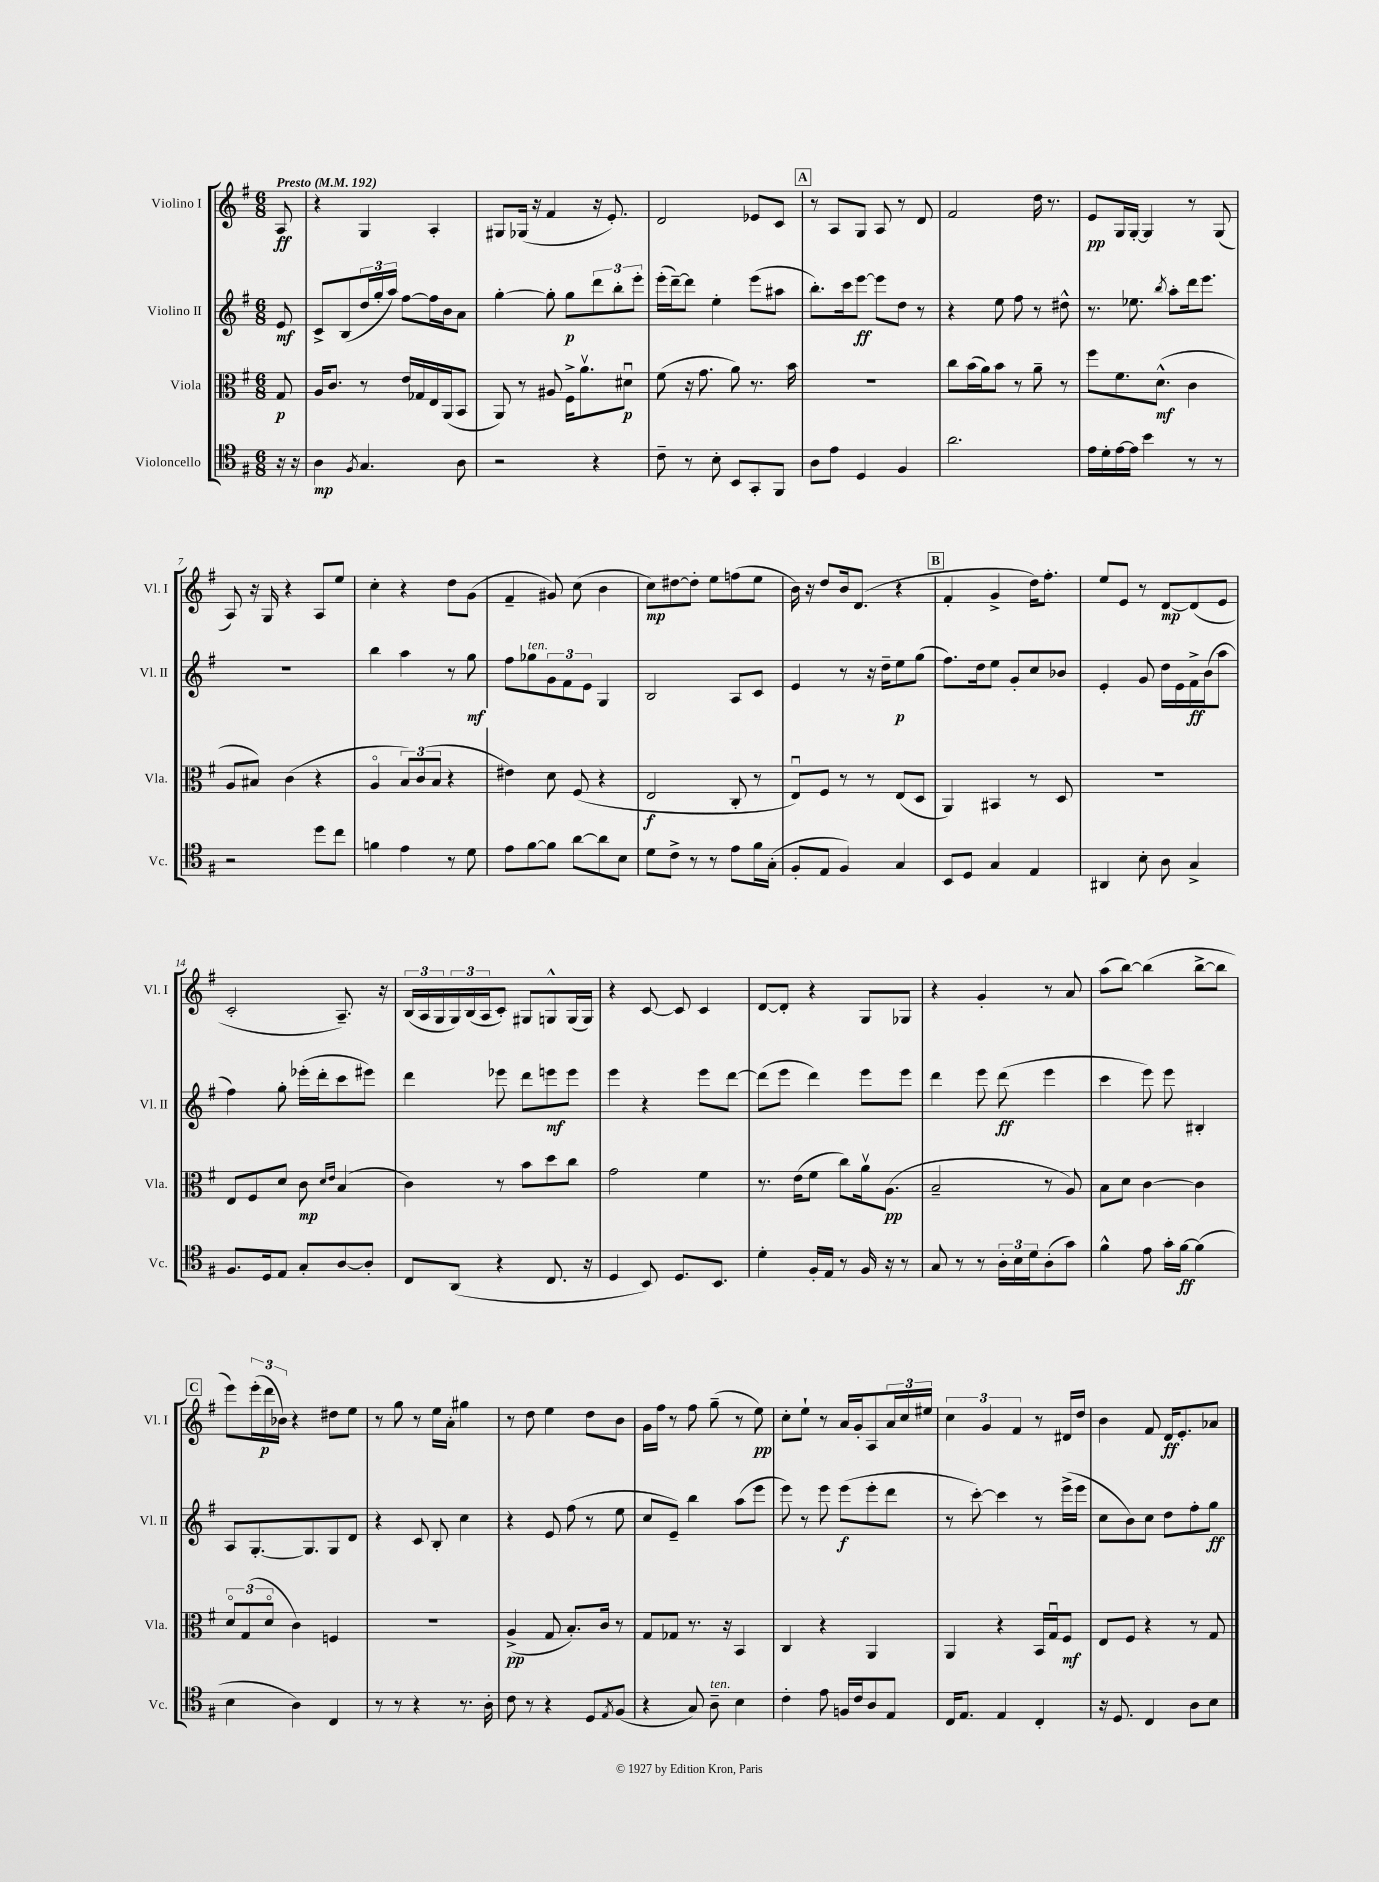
<<
\new StaffGroup <<
\new Staff = "s0" \with { instrumentName = "Violino I" shortInstrumentName = "Vl. I" } {
    \clef treble \key g \major \numericTimeSignature \time 6/8 \partial 8 \tempo "Presto" 4 = 192
    a8\ff |
    r4 g4 a4-. |
    gis8 ges16( r16 fis'4 r16 e'8.-.) |
    d'2 ees'8 c'8 |
    \mark \markup { \box "A" } r8 a8 g8 a8 r8 d'8 |
    fis'2 d''16 r8. |
    e'8\pp g16 g16~-. g4 r8 g8( |
    a8) r16 g16 r4 a8 e''8 |
    c''4-. r4 d''8 g'8( |
    fis'4-- gis'8) c''8( b'4 |
    c''8\mp) dis''8~ dis''8-. e''8 f''8( e''8 |
    b'16) r16 d''8 b'16 d'8.( r4 |
    \mark \markup { \box "B" } fis'4-. g'4-> d''16) fis''8.-. |
    e''8 e'8 r8 d'8~\mp d'8( e'8 |
    c'2-. a8.--) r16 |
    \tuplet 3/2 { b16( a16 g16 } \tuplet 3/2 { g16) b16( a16 } c'8-.) gis8 g8-^ g16( g16) |
    r4 c'8~ c'8 c'4 |
    d'8~ d'8-. r4 g8 ges8 |
    r4 g'4-. r8 a'8 |
    a''8( b''8~) b''4( b''8~-> b''8 |
    \mark \markup { \box "C" } e'''8) \tuplet 3/2 { e'''16-.( d'''16\p bes'16) } r4 dis''8 e''8 |
    r8 g''8 r8 e''16 a'16-. gis''4 |
    r8 d''8 e''4 d''8 b'8 |
    g'16 fis''16 r8 fis''8 g''8--( r8 e''8\pp) |
    c''8-. e''8-! r8 a'16 g'16-. a8 \tuplet 3/2 { a'16 c''16 eis''16 } |
    \tuplet 3/2 { c''4 g'4 fis'4 } r8 dis'16 d''16 |
    b'4 fis'8 d'16\ff e'8.-. aes'8 \bar "|." |
}
\new Staff = "s1" \with { instrumentName = "Violino II" shortInstrumentName = "Vl. II" } {
    \clef treble \key g \major \numericTimeSignature \time 6/8 \partial 8
    e'8\mf |
    c'8-> b8( \tuplet 3/2 { d''16 g''16-. a''16) } fis''8~ fis''16 b'16 a'8 |
    g''4~-. g''8-. g''8\p \tuplet 3/2 { d'''8 b''8-. e'''8-. } |
    e'''16-.( d'''16~--) d'''8 e''4-. e'''8( ais''8 |
    \mark \markup { \box "A" } b''8.-.) c'''16 e'''8~\ff e'''8 d''8 r8 |
    r4 e''8 fis''8 r8 dis''8-^ |
    r8. ees''8. \acciaccatura { b''8 } a''8-. d'''16 e'''8. |
    R2. |
    b''4 a''4 r8 g''8\mf |
    fis''8 ges''8^\markup { \italic "ten." } \tuplet 3/2 { g'8 fis'8 e'8 } g4 |
    b2 a8 c'8 |
    e'4 r8 r16 d''16-- e''8\p g''8( |
    \mark \markup { \box "B" } fis''8.) d''16 e''8 g'8-. c''8 bes'8 |
    e'4-. g'8 d''16 e'16 fis'16->\ff b'16( a''8 |
    fis''4) g''8-. ees'''16-.( d'''16-. c'''8 eis'''8) |
    d'''4 ees'''8 d'''8 e'''8\mf e'''8 |
    e'''4 r4 e'''8 d'''8~ |
    d'''8( e'''8 d'''4) e'''8 e'''8 |
    d'''4 e'''8 d'''8\ff( e'''4 |
    c'''4 e'''8) e'''8 bis4-. |
    \mark \markup { \box "C" } a8 g8.~-. g8. g8 d'8 |
    r4 c'8 b8-. c''4 |
    r4 e'8 fis''8( r8 e''8 |
    c''8 e'8--) b''4 a''8( e'''8 |
    e'''8) r8 e'''8 e'''8\f( e'''8-. d'''8 |
    r8 c'''8~-.) c'''4 r8 e'''16->( e'''16 |
    c''8 b'8) c''8 d''8 fis''8-. g''8\ff \bar "|." |
}
\new Staff = "s2" \with { instrumentName = "Viola" shortInstrumentName = "Vla." } {
    \clef alto \key g \major \numericTimeSignature \time 6/8 \partial 8
    g8\p |
    a16 c'8. r8 e'16 ges16 e16 a,16( b,8 |
    a,8) r8 ais8 fis16-> a'8.\upbow dis'8\downbow\p |
    fis'8( r16 g'8. a'8) r8. b'16 |
    \mark \markup { \box "A" } R2. |
    c''8 b'16( a'16) b'8 r8 a'8-- r8 |
    fis''8 fis'8. d'8.-^\mf( c'4 |
    a8 bis8) c'4( r4 |
    a4\flageolet \tuplet 3/2 { b8) c'8( b8 } r4 |
    eis'4) d'8 fis8( r4 |
    e2\f c8-. r8 |
    e8\downbow) fis8 r8 r8 e8( d8 |
    \mark \markup { \box "B" } a,4) bis,4 r8 d8 |
    R2. |
    e8 fis8 d'8 c'8\mp \grace { d'16 e'16 } b4( |
    c'4) r8 b'8 d''8 c''8 |
    g'2 fis'4 |
    r8. e'16( fis'8 c''8) a'16\upbow a8.\pp( |
    b2-- r8 a8) |
    b8 d'8 c'4~ c'4 |
    \mark \markup { \box "C" } \tuplet 3/2 { d'8\flageolet g8( d'8\flageolet } c'4) f4 |
    R2. |
    a4->\pp( g8 b8.-.) c'16 r8 |
    g8 ges8 r8. r16 b,4 |
    c4 r4 a,4 |
    a,4 r4 b,16 g16\downbow fis8\mf |
    e8 fis8 r4 r8 g8 \bar "|." |
}
\new Staff = "s3" \with { instrumentName = "Violoncello" shortInstrumentName = "Vc." } {
    \clef tenor \key g \major \numericTimeSignature \time 6/8 \partial 8
    r16 r16 |
    a4\mp \acciaccatura { fis8 } g4. a8 |
    r2 r4 |
    c'8-- r8 b8-. b,8 g,8-. fis,8 |
    \mark \markup { \box "A" } a8 e'8 d4 fis4 |
    a'2. |
    e'16 d'16-. e'16~ e'16 b'4 r8 r8 |
    r2 d''8 c''8 |
    f'4 e'4 r8 d'8 |
    e'8 fis'8~ fis'8 a'8~ a'8 b8 |
    d'8 c'8-> r8 r8 e'8 fis'16 g16-.( |
    fis8-. e8 fis4) g4 |
    \mark \markup { \box "B" } b,8 d8 g4 e4 |
    ais,4 b8-. a8 g4-> |
    fis8. d16 e8 g8-. a8~ a8-. |
    c8 a,8( r4 c8. r16 |
    d4 b,8) d8. b,8. |
    d'4-. fis16-. e16 r8 fis16 r16 r8 |
    g8 r8 r8 \tuplet 3/2 { a16-. b16 d'16 } a8-.( g'8) |
    fis'4-^ e'8 g'16-. fis'16~\ff fis'4( |
    \mark \markup { \box "C" } b4 a4) c4 |
    r8 r8 r4 r8. a16-. |
    c'8 r8 r4 d8 \acciaccatura { e8 } fis8( |
    r4 g8) a8--^\markup { \italic "ten." } b4 |
    c'4-. e'8 f16 c'16 a8 e8 |
    c16 e8. e4 c4-. |
    r16 d8. c4 a8 b8 \bar "|." |
}
>>
>>
